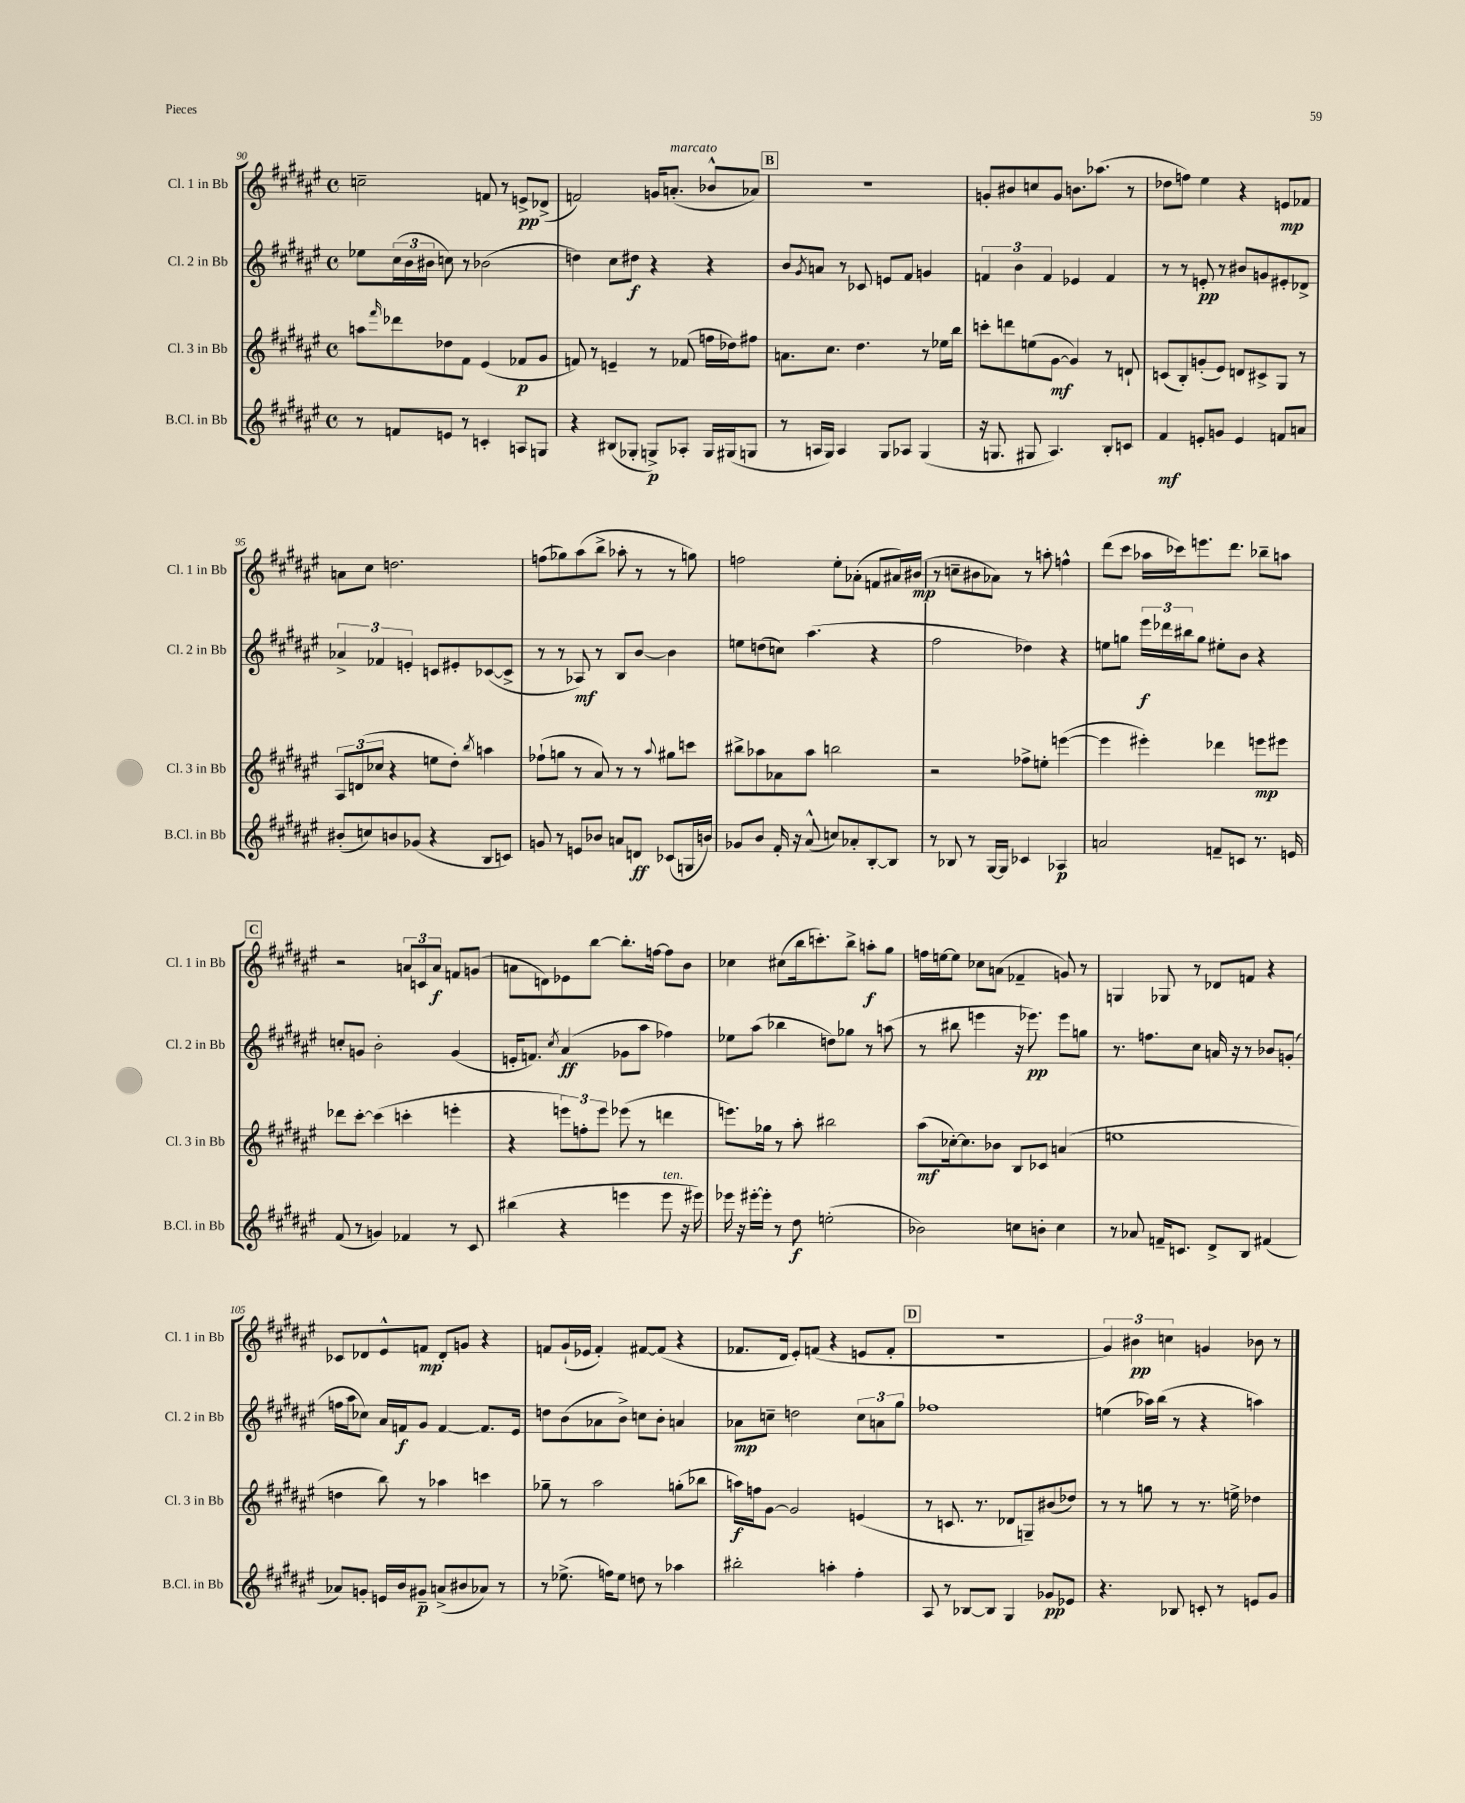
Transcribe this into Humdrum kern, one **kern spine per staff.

**kern	**kern	**kern	**kern
*staff4	*staff3	*staff2	*staff1
*clefG2	*clefG2	*clefG2	*clefG2
*k[f#c#g#d#a#e#]	*k[f#c#g#d#a#e#]	*k[f#c#g#d#a#e#]	*k[f#c#g#d#a#e#]
*M4/4	*M4/4	*M4/4	*M4/4
*met(c)	*met(c)	*met(c)	*met(c)
8r	8aa\L	8ee-\L	2cc~\
.	16qqfff#/	.	.
8f/L	8ddd-\	(24cc#\L	.
.	.	24b\	.
.	.	24b#\JJ	.
8e/J	8dd-\	8cc\)	.
8r	8f#\J	8r	.
4c'/	(4e#/	(2b-\	8f/
.	.	.	8r
8A/L	8f-/L	.	8e^/L
8G/J	8g#/J	.	(8d-^/J
=	=	=	=
4r	8f/)	4dd\)	2f/)
.	8r	.	.
(8B#/L	4e~/	8cc#\L	.
8G-'/J	.	8dd#\J	.
8G^/L)	8r	4r	16g/LK
.	.	.	(8.a'/J
8A-'/J	(8f-/	.	.
16G/LL	16ff\LL	4r	8b-^^/L
(16G#/J	16dd-\J)	.	.
8G/J	8ff#\J	.	8a-/J)
=	=	=	=
8r	8.a\L	8b/L	1r
.	.	8qg#/	.
16A/LL	.	8a/J	.
16G#/JJ)	8.cc#\J	.	.
4A/	.	8r	.
.	4.dd#\	8c-/	.
8G#/L	.	8e/L	.
8A-/J	.	8f#/J	.
(4G#/	8r	4g/	.
.	16ee-\LL	.	.
.	16bb\JJ	.	.
=	=	=	=
16r	8ccc'\L	6f/	8g'/L
8.G/	.	.	.
.	8ddd\	.	8b#/
.	.	6b\	.
8G#/	(8ee\	.	8cc/
.	.	6f/	.
4.A#/)	[8g#\J	.	8g/J
.	4g#/])	4e-/	8.b\L
.	.	.	(8.aa-\J
8B'/L	8r	4f/	.
8c/J	8d`/	.	8r
=	=	=	=
4f#/	(8c/L	8r	8dd-\L
.	8B'/)	8r	8ff\J)
8e'/L	(8g'/	8e'/	4ee#\
8g/J	8e#/J)	8r	.
4e/	8d/L	8b#/L	4r
.	8c#^/	8g/	.
8f/L	8G#/J	8e#'/	8e/L
8a/J	8r	8d-^/J	8f-/J
=	=	=	=
(8b#'/L	12A#/L	6a-^/	8a\L
.	(12d/	.	.
8cc/)	.	.	8cc#\J
.	12cc-/J	6f-/	.
8b/	4r	.	2.dd\
.	.	6e'/	.
(8g-/J	.	.	.
4r	8ee\L	8c/L	.
.	8dd#'\J)	8e#'/	.
.	8qbb/	.	.
8B/L	4aa\	([8c-/	.
8c/J)	.	8c-^/]J	.
=	=	=	=
8g/	(8ff-`\L	8r	(8ff\L
8r	8gg\J	8r	8gg-\)
8e/L	8r	8A-/)	(8aa#\
8b-/J	8a#/)	8r	8bb^\J
8a/L	8r	8B/L	8aa-'\
8d/J	8r	[8b/J	8r
.	8qqaa#/	.	.
(8c-/L	8gg#\L	4b\]	8r
16G/L	8ccc\J	.	8gg\)
16b/JJ)	.	.	.
=	=	=	=
8g-/L	8bb#^\L	8ee\L	2ff\
8b/J	8aa-\	(8dd\	.
16f#'/	8a-\	8cc\J)	.
16r	.	.	.
(8a#^^/	8aa-\J	(4.aa#\	.
8cc/L)	2bb\	.	8ee#'\L
8a-'/	.	.	(8a-'\J
[8B'/	.	4r	8f/L
8B/]J	.	.	16a#/L)
.	.	.	(16b#/JJ
=	=	=	=
8r	2r	2ff#\	8r
8B-/	.	.	8cc~\L
8r	.	.	8b#\
[16G#/LL	.	.	8a-\J)
16G#/]JJ	.	.	.
4c-/	8ff-^\L	4dd-\)	8r
.	8ee'\J	.	8aa'\
4A-/	([4eee\	4r	4ff^^\
=	=	=	=
2a/	4eee\]	8ee\L	(8ddd#\L
.	.	8gg\J	8ccc#\J
.	4eee#'\)	24eee#\LL	16aa-\LL
.	.	24ddd-\	.
.	.	.	16ccc-\J)
.	.	24bb#\J	.
.	.	8gg\J	8.eee\
8f~/L	4ddd-\	8ee#'\L	.
.	.	.	8.ddd#\J
8c/J	.	8b\J	.
8.r	8eee\L	4r	8bb-~\L
.	8eee#\J	.	8aa\J
16e/	.	.	.
=	=	=	=
(8f#/	8ddd-\L	8cc'/L	2r
8r	[8ccc#'\J	8g/J	.
4g/)	(4ccc#\]	2b'\	.
4f-/	4ccc'\	.	12a/L
.	.	.	12c/
.	.	.	12a/J
8r	4eee'\	(4g/	8f/L
8c#/	.	.	(8g/J
=	=	=	=
(4bb#\	4r	16e'/LK	8a\L
.	.	8.f/J)	.
.	.	.	8d\)
.	.	8qcc#/	.
4r	12eee\L)	(4a#/	8e-\
.	12ff'\	.	.
.	.	.	[8bb\J
.	12eee\J	.	.
4eee\	(8eee-\	8g-\L	8.bb'\]L
.	8r	8aa#\J	.
.	.	.	[16ff\Jk
8eee\	4ddd\	4ff-\)	8ff\]L
16r	.	.	8b\J
16eee#\)	.	.	.
=	=	=	=
16eee-\	8.eee\L)	8ee-\L	4cc-\
16r	.	.	.
[16eee#'\LL	.	(8aa#\J	.
16eee#'\]JJ	16gg-\Jk	.	.
8r	8r	4bb-\	(8cc#\L
8dd#\	8aa#'\	.	16bb\k
.	.	.	8.ccc'\)
(2ee'\	2bb#\	8dd\L)	.
.	.	8gg-\J	8bb^\J
.	.	8r	8aa'\L
.	.	(8aa\	8gg#\J
=	=	=	=
2b-\)	(8aa#\L	8r	16ff\LL
.	.	.	[16ee\J
.	[16cc-'\k)	8bb#\	8ee\]J
.	8.cc-\]	.	.
.	.	4eee\	8cc-\L
.	8b-\J	.	(8a\J
8cc\L	8B/L	16r	4f-~/
.	.	8.eee-\)	.
8b'\J	8c-/J	.	.
4cc\	(4a/	8eee-\L	8g/)
.	.	8gg\J	8r
=	=	=	=
8r	1ee	8.r	4G/
8a-/	.	.	.
.	.	8.ff\L	.
16f~/LK	.	.	8G-/
8.c/J	.	.	.
.	.	8cc#\J	8r
8d#^/L	.	16a/	8d-/L
.	.	16r	.
8B/J	.	8r	8f/J
(4f#/	.	8b-/L	4r
.	.	(8g'/J	.
=	=	=	=
8a-/L)	4dd\	16ff\LL	8c-/L
.	.	16aa#\J	.
8g'/J	.	8cc-\J)	8d-/
16e/LL	8bb\)	16a#/LL	8e#^^/
16b/J	.	16f/J	.
8g#~/J	8r	8g#/J	8f/J
(8a^/L	4aa-\	[4f/	8d-'/L
8b#/	.	.	8g/J
8a-/J)	4ccc\	8.f/]L	4r
8r	.	.	.
.	.	16e#/Jk	.
=	=	=	=
8r	8gg-~\	8dd\L	8f/L
(8.ee-^\	8r	(8b\	(16g#`/L
.	.	.	16e-/JJ
.	2aa#\	8a-\	4f'/)
16ff\LK)	.	.	.
8ee-\J	.	8b^\J)	.
8dd\	.	8cc\L	[8f#/L
8r	.	8b'\J	(8f#/]J
4aa-\	(8gg'\L	4a/	4r
.	8bb-\J	.	.
=	=	=	=
2bb#'\	16aa\LL)	8a-\L	8.f-/L
.	16ff\J	.	.
.	[8g#\J	8cc~\J	.
.	.	.	16d#/Jk
.	2g#/]	2dd\	8e#'/L)
.	.	.	(8f/J
4aa'\	.	.	4r
4ff#'\	(4e/	12cc\L	8e/L
.	.	12a\	.
.	.	.	8f'/J
.	.	12gg#\J	.
=	=	=	=
8A#/	8r	1ff-	1r
8r	8.c/	.	.
[8B-/L	.	.	.
.	8.r	.	.
8B-/]J	.	.	.
4G#/	8d-/L	.	.
.	8G~/)	.	.
8g-/L	(8b#/	.	.
8e-/J	8dd-/J)	.	.
=	=	=	=
4.r	8r	(4ee\	6g#/)
.	8r	.	.
.	.	.	6b#\
.	8gg\	16aa-\LL)	.
.	.	(16bb\JJ	.
.	.	.	6cc\
8B-/	8r	8r	.
8c'/	8.r	4r	4g/
8r	.	.	.
.	16ee^\	.	.
8e/L	4dd-\	4aa\)	8b-\
8g#/J	.	.	8r
==	==	==	==
*-	*-	*-	*-
